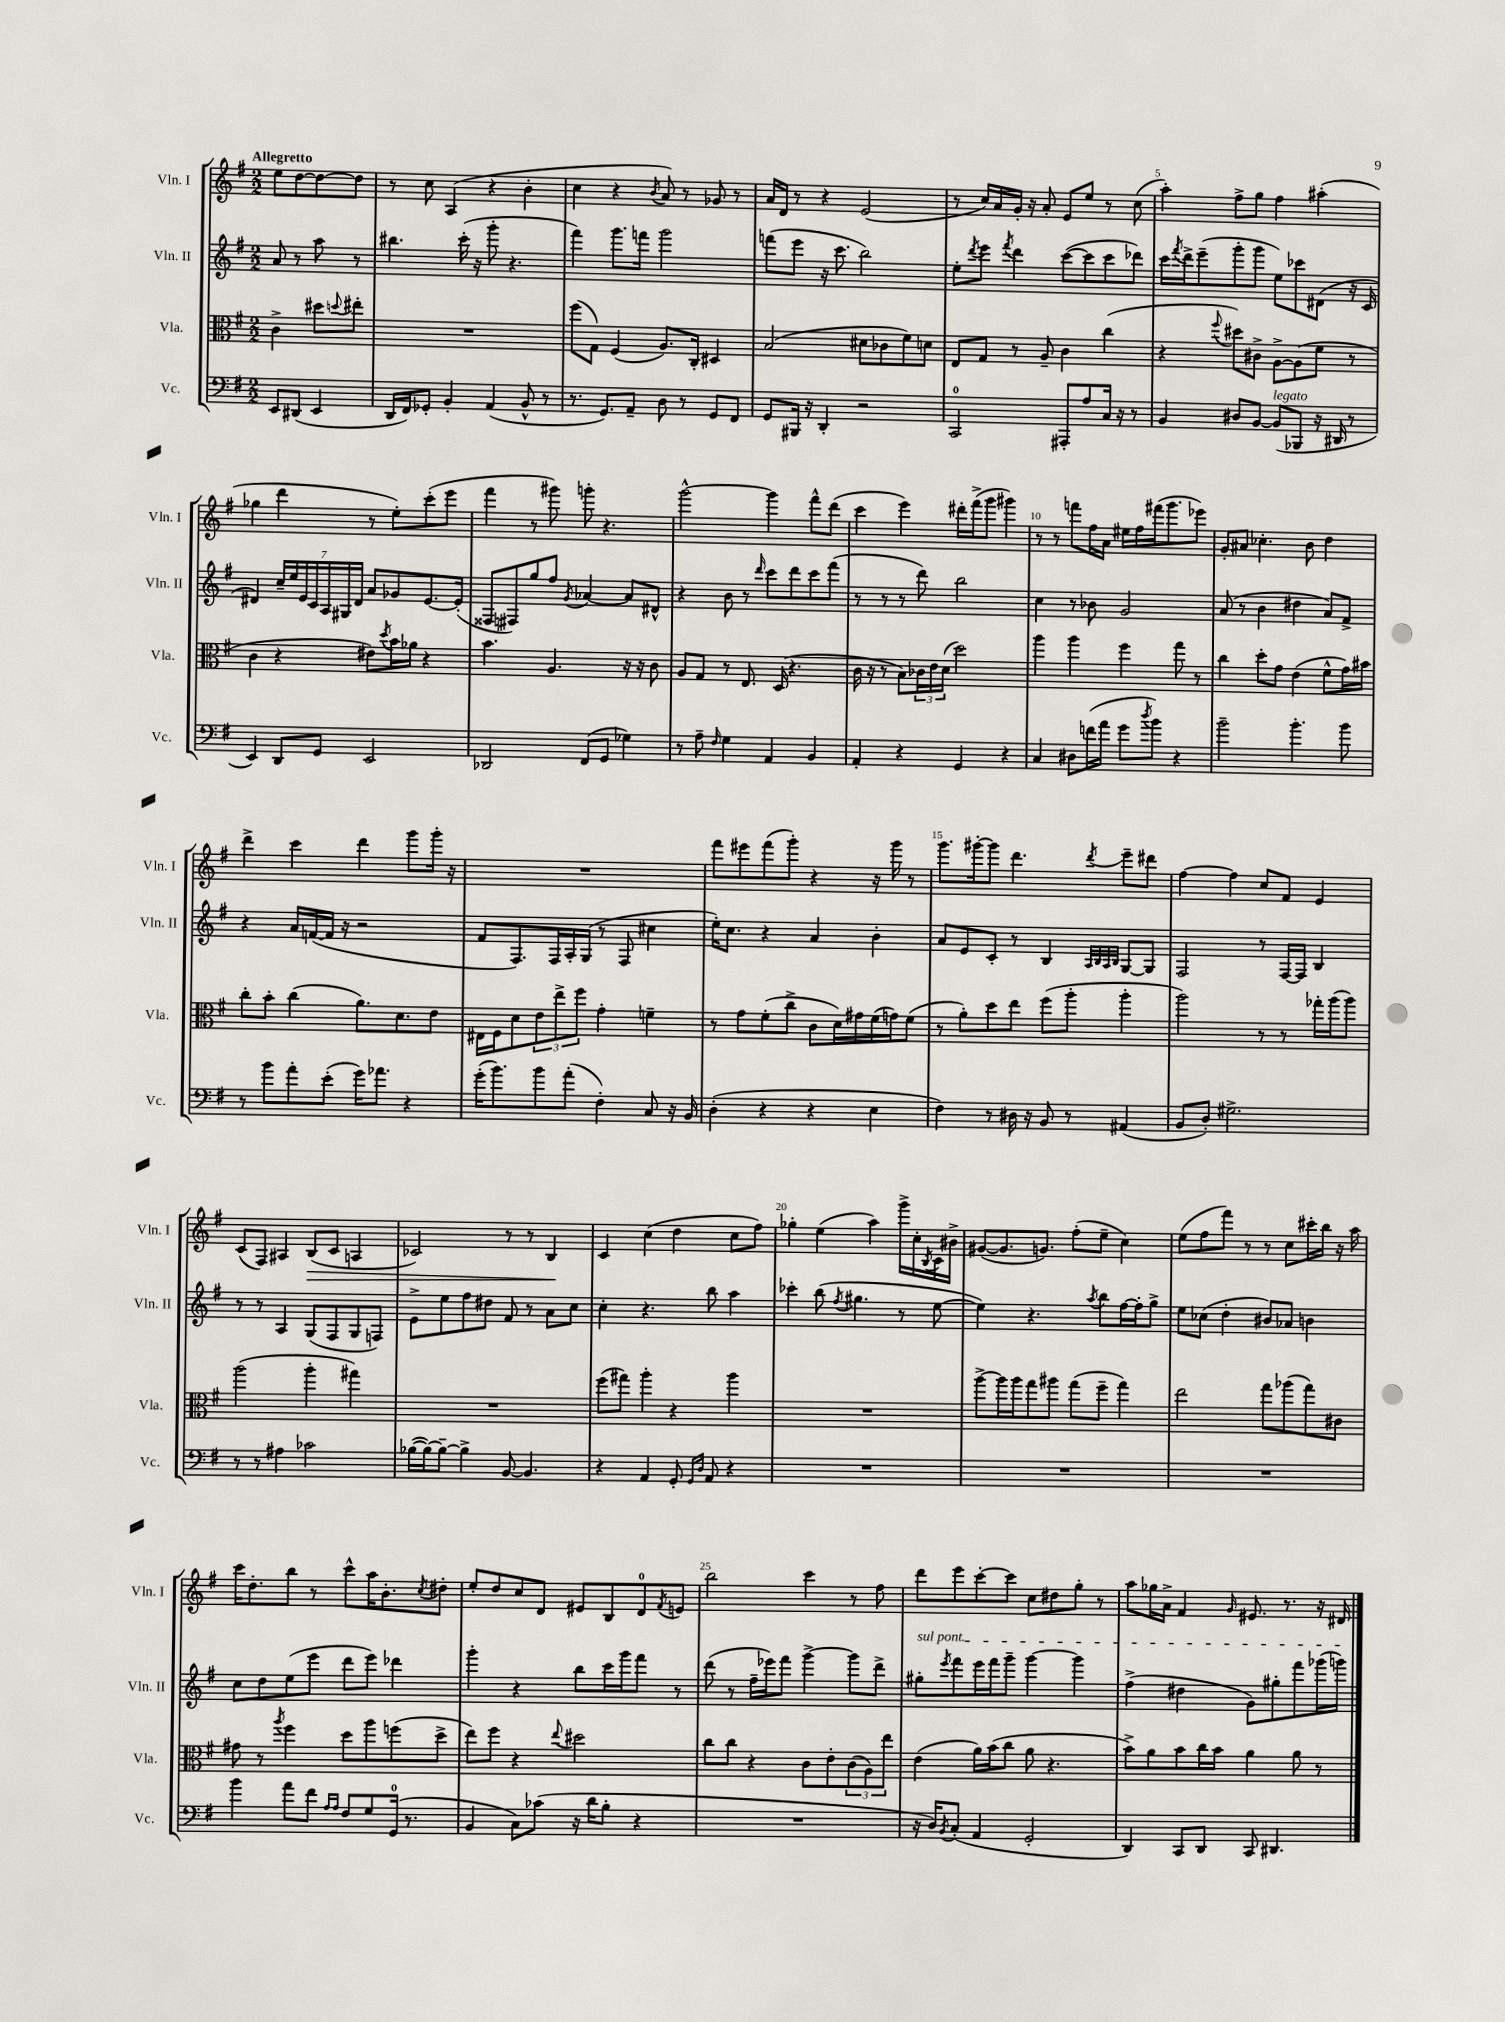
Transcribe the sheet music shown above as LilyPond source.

<<
\new StaffGroup <<
\new Staff = "s0" \with { instrumentName = "Vln. I" shortInstrumentName = "Vln. I" } {
    \clef treble \key g \major \numericTimeSignature \time 2/2 \partial 2 \tempo "Allegretto"
    e''8 d''8~ d''8~ d''8 |
    r8 c''8 a4( r4 b'4-. |
    c''4 r4 \acciaccatura { b'8 } a'8) r8 ges'8 r8 |
    a'16 d'16 r8 r4 e'2( |
    r8 c''16) a'16 g'16-. r16 a'8-. e'8 e''8 r8 c''8( |
    a''4-.) fis''8-> g''8 fis''4 ais''4-.( |
    ges''4 d'''4 r8 e''8-.) c'''8-.( e'''8 |
    fis'''4 r8 gis'''8) g'''8-. r4. |
    g'''2~-^ g'''4 fis'''8-^ d'''8( |
    c'''4 e'''4) dis'''16-. fis'''16->( g'''8 gis'''4) |
    r8 r8 f'''8 fis''16 a'16 eis''16 fis''16 fis'''16( g'''8. ees'''8) |
    g'8-. ais'8 ces''4.-. b'8 d''4 |
    d'''4-> c'''4 d'''4 g'''8 g'''16-. r16 |
    R1 |
    fis'''8 eis'''8 fis'''8( g'''8-.) r4 r16 g'''16 r8 |
    g'''8. gis'''16~-. gis'''8 d'''4. \acciaccatura { d'''8 } e'''8-- dis'''8 |
    fis''4~ fis''4 c''8 fis'8 e'4 |
    c'8( fis8) ais4 b8\>( c'8 a4 |
    ces'2) r8 r8 b4\! |
    c'4 c''4( d''4 c''8 fis''8) |
    ges''4-. e''4( a''4) g'''16-> c''16-. \acciaccatura { b8 } c'16 bis'16-> |
    gis'8~( gis'8. g'8.) fis''8-.( e''8-- c''4) |
    e''8( fis''8 fis'''8) r8 r8 c''8 cis'''16-. b''16 r16 a''16 |
    c'''16 d''8.-. b''8 r8 c'''8-^ a''16 b'8.-. \acciaccatura { c''8 } dis''8-. |
    e''8-. d''8 c''8 d'8 eis'8 b8 d'8-0 \acciaccatura { fis'8 } e'8 |
    b''2 c'''4 r8 fis''8 |
    d'''8 e'''8 c'''8~-. c'''8 c''8 dis''8 g''8-. r8 |
    a''8 ges''16 a'16-> fis'4 \grace { g'16 } eis'8. r8. r16 dis'16 \bar "|." |
}
\new Staff = "s1" \with { instrumentName = "Vln. II" shortInstrumentName = "Vln. II" } {
    \clef treble \key g \major \numericTimeSignature \time 2/2 \partial 2
    a'8 r8 a''8 r8 |
    bis''4. c'''16-.( r16 g'''8-. r4. |
    fis'''4) g'''8. f'''16 g'''2 |
    f'''8( e'''8 r16 c'''8. b''2) |
    e''8-. \acciaccatura { d'''8 } e'''8 \acciaccatura { fis'''8 } d'''4 c'''8~( c'''8 c'''8 des'''8) |
    c'''16 \acciaccatura { fis'''8 } d'''16-> e'''8--( g'''8-. g'''8 e''8) ces'''8 dis'8( r16 c'16 |
    dis'4) \tuplet 7/4 { c''16-- e''16 e'16 c'16 a16 gis16 dis'16 } a'8 ges'8 e'8.~ e'16-.( |
    fisis8 fis8) g''8 fis''8 \acciaccatura { g'8 } aes'4~ aes'8 dis'8-^ |
    r4 b'8 r8 \grace { d'''16 } c'''8 d'''8 c'''8 fis'''8( |
    r8 r8 r8 d'''8) b''2 |
    c''4 r8 bes'8 g'2 |
    a'8( r8 b'4 dis''4 a'8) fis'8-> |
    r4 a'16 f'16~( f'16 r16 r2 |
    fis'8 fis8.) fis16 a16-. g16( r8 fis8 cis''4 |
    e''16-.) c''8. r4 a'4 b'4-. |
    a'8 e'8 c'8-. r8 b4 \grace { a32 b32 a32 b32 } g8~ g8 |
    fis2 r8 fis16~ fis16 b4 |
    r8 r8 a4 g8( fis8 g8 f8) |
    e'8-> e''8 fis''8 dis''8 fis'8 r8 a'8 c''8 |
    c''4-. r4. b''8 a''4 |
    ces'''4-. b''8( \acciaccatura { fis''8 } gis''4. r8 e''8~ |
    e''4) r4. \acciaccatura { a''8 } b''8 fis''16~ fis''16-. g''8-> |
    e''8 ces''8( d''4-. bis'8) aes'8 b'4 |
    c''8 d''8 e''8( e'''8 d'''8 e'''8) des'''4 |
    g'''4-. r4 b''8 c'''16 g'''16 fis'''8 r8 |
    d'''8( r8 fis''16-- ees'''16) fis'''8 g'''4~-> g'''8 d'''8-> |
    \once \override TextSpanner.bound-details.left.text = \markup { \italic "sul pont." } gis''8-.\startTextSpan \acciaccatura { e'''8 } fis'''8 e'''16 fis'''16 g'''8-- g'''4~ g'''4 |
    fis''4->( dis''4 g'8) gis''8-. fis'''8 ges'''16( g'''16\stopTextSpan) \bar "|." |
}
\new Staff = "s2" \with { instrumentName = "Vla." shortInstrumentName = "Vla." } {
    \clef alto \key g \major \numericTimeSignature \time 2/2 \partial 2
    c'4-> dis''8 \appoggiatura { d''8 } eis''8-. |
    R1 |
    fis''8( g8) fis4( a8.) c16-. dis4 |
    b2( dis'8 ces'8 fis'8) d'8 |
    e8 g8 r8 a8-- c'4 c''4( |
    r4 \appoggiatura { fis''8 } dis''8) cis'8-> a8~-> a8( fis'8 r8 |
    c'4 r4 eis'8) \acciaccatura { d''8 } b'16 aes'16 r4 |
    b'4. a4. r16 r16 c'8 |
    a8 g8 r8 e8. d16( r4. |
    c'16 r16 r8 b8) \tuplet 3/2 { ces'16 e'16 d'16( } d''2) |
    a''4 a''4 fis''4 g''8 r8 |
    c''4 d''8-. g'8 e'4( fis'8-^ g'16) bis'16 |
    c''8-. b'8-. c''4( a'8.) d'8. e'8 |
    eis16 fis16 d'8 \tuplet 3/2 { e'8 e''8-> fis''8 } g'4-. f'4-- |
    r8 g'8 fis'8-.( c''8-> c'8 d'16) gis'16 fis'16( g'16) fis'8( |
    r8 a'8-.) d''8 e''8 fis''8( a''8-. a''4-. |
    a''2) r8 r8 ges''16-. a''16( a''8) |
    a''2( a''4-. gis''4) |
    R1 |
    fis''8( gis''8) a''4-. r4 a''4 |
    R1 |
    a''8~-> a''16 a''16 g''8 ais''8 g''8( fis''8-- g''4) |
    e''2 g''8 aes''8( g''8) cis'8 |
    gis'8 r8 \acciaccatura { a''8 } fis''4 d''8 a''8 f''8( d''8-> |
    e''8) fis''8 r4 \appoggiatura { e''8 } dis''2 |
    c''8 c''8 r4 c'8 e'8-. \tuplet 3/2 { c'8( a8) e''8 } |
    e'4( a'16) b'16( c''8 a'8 r4. |
    b'8->) a'8 b'8 c''16 b'16 a'4 a'8 r8 \bar "|." |
}
\new Staff = "s3" \with { instrumentName = "Vc." shortInstrumentName = "Vc." } {
    \clef bass \key g \major \numericTimeSignature \time 2/2 \partial 2
    e,8 dis,8( e,4 |
    d,16 fis,16) ges,8-. b,4-. a,4( b,8-^ r8 |
    r8. g,8.) a,8-- d8 r8 g,8 fis,8 |
    g,8 bis,,16 r16 d,4-. r2 |
    c,2-0 ais,,8-. a8 c16 r16 r8 |
    b,4 dis8 b,8~ b,8^\markup { \italic "legato" }( bes,,8 r16 dis,16 r8 |
    e,4) d,8 g,8 e,2 |
    des,2 fis,8( g,8 ges4) |
    r8 a8-- \grace { fis16 } g4 a,4 b,4 |
    a,4-. r4 g,4 r4 |
    c4 dis8 f'16( a'16 g'8 \acciaccatura { d''8 } b'8) r4 |
    b'2-- b'4.-. b'8 |
    r8 b'8 a'8-. e'8-.( g'16) aes'8. r4 |
    g'16-.( b'8.) b'8 a'8-.( fis4-.) c8 r16 b,16 |
    d4-.( r4 r4 e4 |
    fis4) r8 dis16 r16 b,8 r8 ais,4( |
    b,8 d8-.) gis2.-> |
    r8 r8 ais4 ces'2 |
    bes16~( bes16~) bes8~-- bes4-> b,8~ b,4. |
    r4 a,4 g,8-. \grace { g,16 d16 } a,8 r4 |
    R1 |
    R1 |
    R1 |
    b'4 a'8 fis'8 \grace { a16 a16 } fis8 g8 g,16-0( r8. |
    b,4 c8) ces'8( r16 d'16 b8-. r4 |
    R1 |
    r16 d16) \acciaccatura { b,8 } c8-.( a,4 g,2-. |
    d,4) c,8 d,8 c,8 dis,4. \bar "|." |
}
>>
>>
\layout { \context { \Score \override BarNumber.break-visibility = ##(#f #t #t) barNumberVisibility = #(every-nth-bar-number-visible 5) } }
